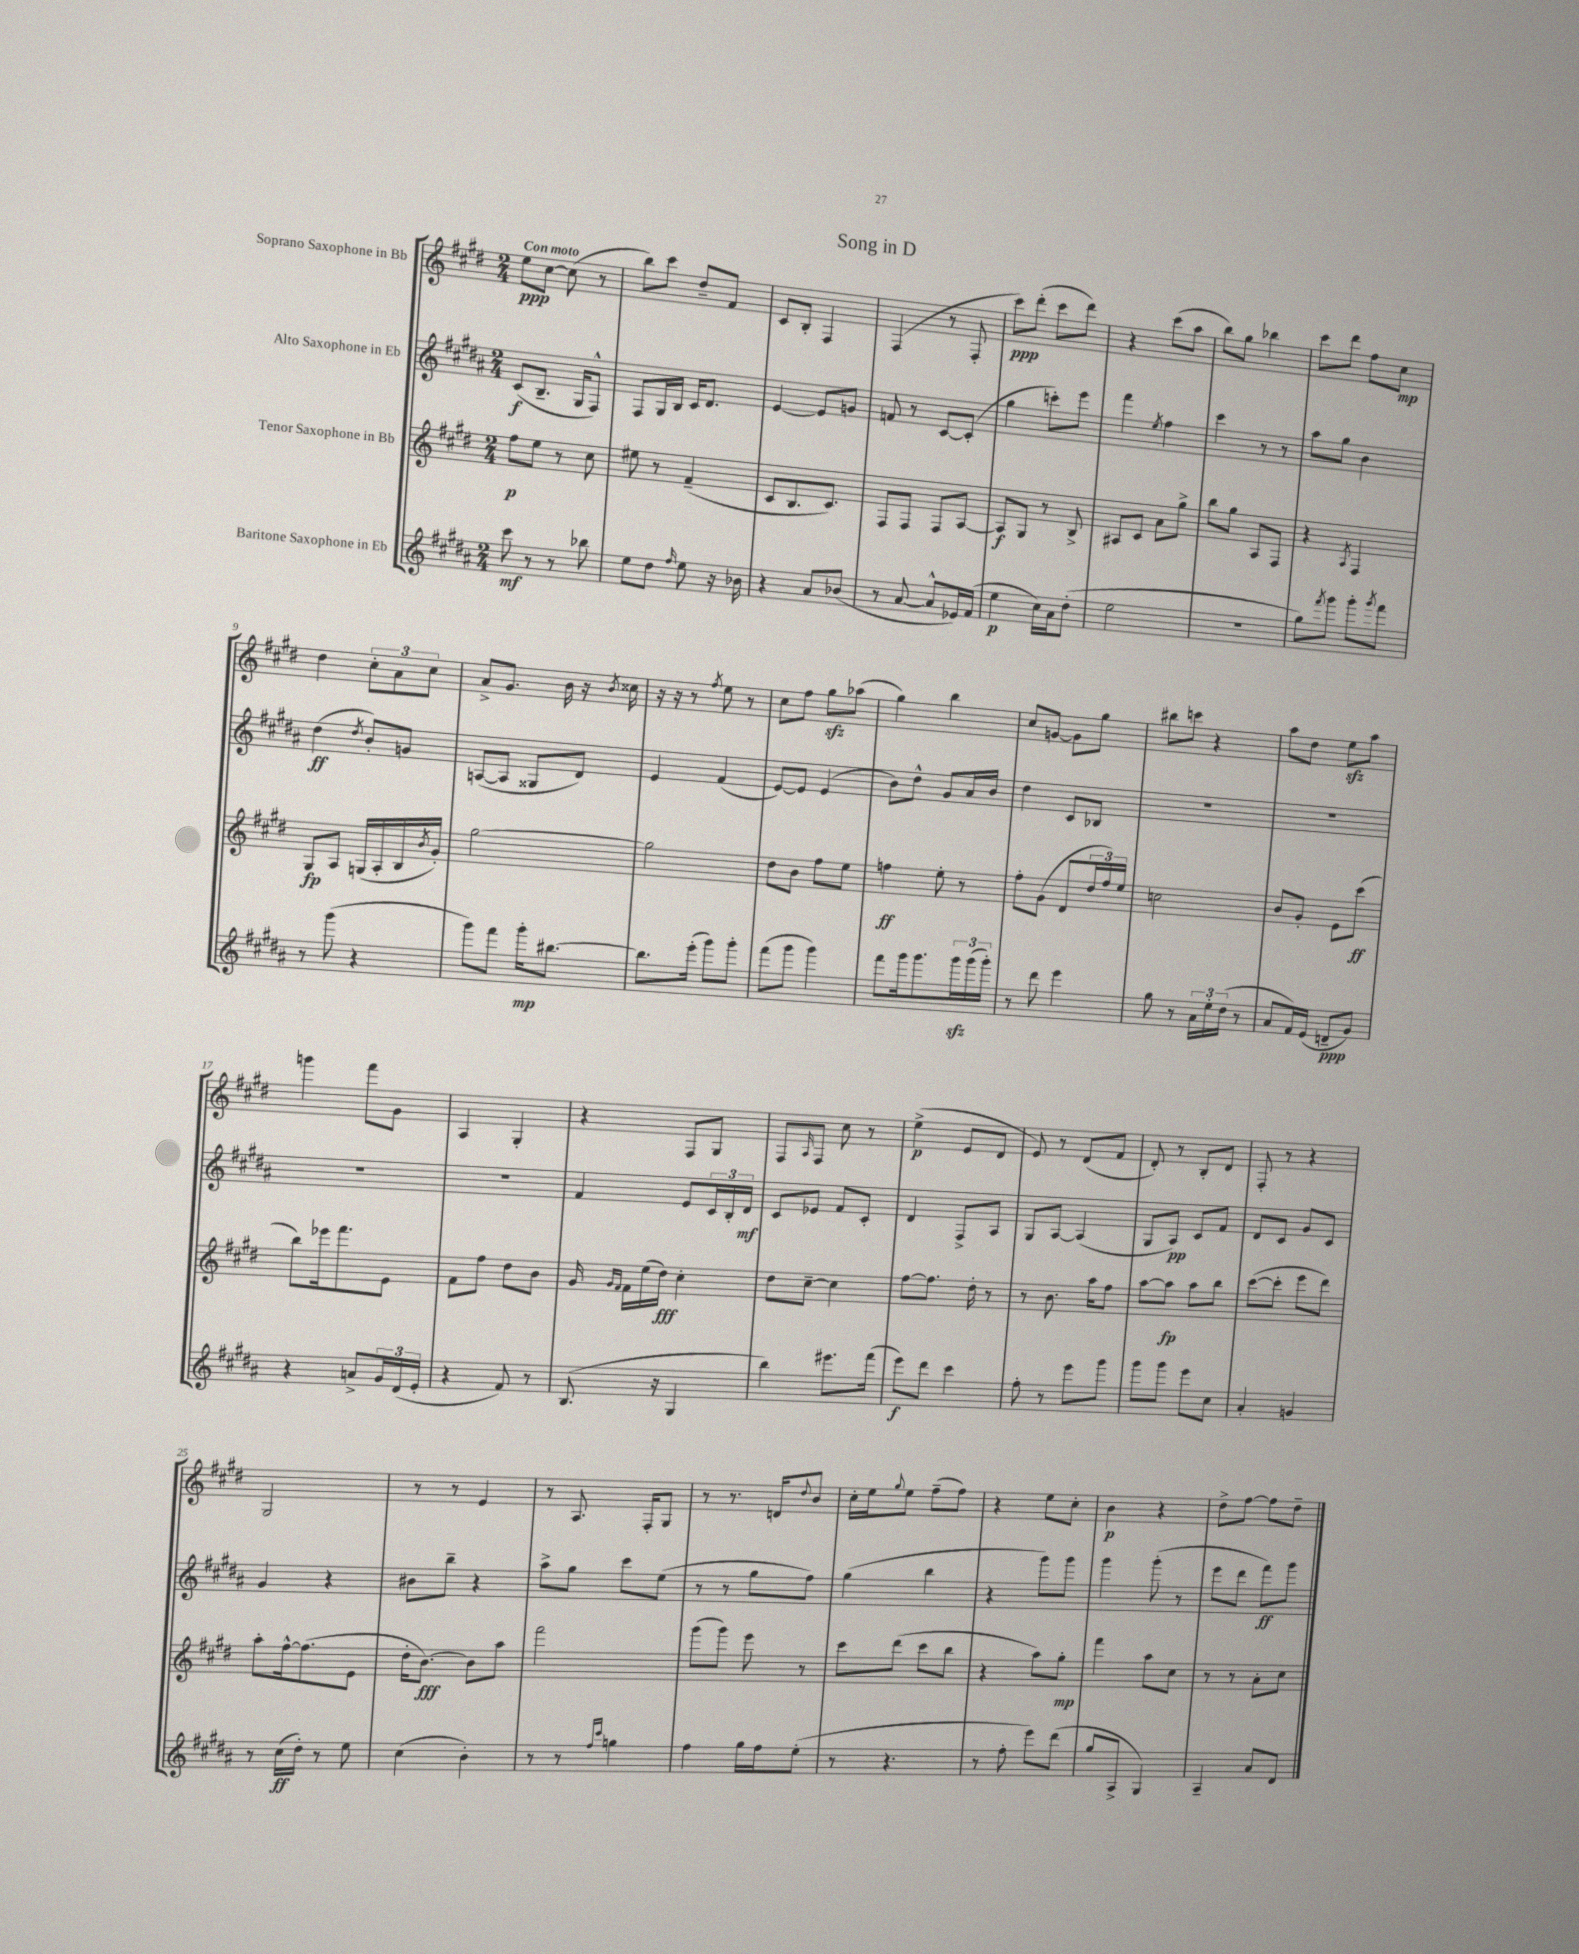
\header { title = "Song in D" }
<<
\new StaffGroup <<
\new Staff = "s0" \with { instrumentName = "Soprano Saxophone in Bb" } {
    \clef treble \key e \major \numericTimeSignature \time 2/4 \tempo "Con moto"
    e''8\ppp cis''8~ cis''8( r8 |
    b''8) cis'''8 dis''8-- fis'8 |
    cis'8 b8-. fis4 |
    fis4( r8 fis8-. |
    cis'''8\ppp) dis'''8-.( cis'''8 dis'''8) |
    r4 cis'''8( a''8 |
    b''8) gis''8 bes''4 |
    cis'''8 dis'''8 fis''8 cis''8\mp |
    dis''4 \tuplet 3/2 { cis''8-. a'8 cis''8 } |
    a'8-> gis'8. b'16 r16 \acciaccatura { b'8 } cisis''16 |
    r16 r16 r8 \acciaccatura { fis''8 } e''8 r8 |
    cis''8 fis''8 gis''8\sfz aes''8( |
    gis''4) b''4 |
    cis''8 g'8~ g'8 gis''8 |
    bis''8 c'''8 r4 |
    a''8 dis''8 e''8\sfz a''8 |
    g'''4 fis'''8 gis'8 |
    a4 gis4-. |
    r4 fis8 gis8 |
    fis8 \grace { a16 } fis8 cis''8 r8 |
    e''4->\p( e'8 dis'8 |
    e'8) r8 dis'8( fis'8 |
    dis'8-.) r8 b8-. dis'8 |
    fis8-. r8 r4 |
    gis2 |
    r8 r8 e'4 |
    r8 a8. fis16-. gis8 |
    r8 r8. d'16 \appoggiatura { dis''8 } b'8 |
    cis''16-. e''16 \appoggiatura { gis''8 } e''8 fis''8--( fis''8) |
    r4 e''8 cis''8-. |
    b'4\p r4 |
    dis''8-> fis''8~ fis''8 dis''8-- \bar "|." |
}
\new Staff = "s1" \with { instrumentName = "Alto Saxophone in Eb" } {
    \clef treble \key b \major \numericTimeSignature \time 2/4
    cis'8\f( b8.-- gis16 fis8-^) |
    fis8 gis16 b16 cis'16 dis'8. |
    e'4~ e'8 g'8 |
    f'8 r8 cis'8~ cis'8-.( |
    gis''4 c'''8-.) e'''8 |
    fis'''4 \acciaccatura { e''8 } fis''4 |
    cis'''4 r8 r8 |
    ais''8 gis''8 b'4 |
    dis''4\ff( \acciaccatura { dis''8 } b'8-.) g'8 |
    a8~( a8 gisis8 dis'8) |
    e'4 fis'4( |
    e'8~) e'8 e'4( |
    b'8) dis''8-^ gis'8 ais'16 b'16 |
    dis''4 cis'8 bes8 |
    R2 |
    R2 |
    R2 |
    R2 |
    fis'4 e'8 \tuplet 3/2 { cis'16 b16-. dis'16\mf } |
    cis'8 ees'8 fis'8 cis'8-. |
    dis'4 fis8-> ais8 |
    gis8 ais8~ ais4( |
    gis8 ais8\pp) cis'8 fis'8 |
    dis'8 cis'8 gis'8 cis'8 |
    gis'4 r4 |
    bis'8 b''8-- r4 |
    ais''8-> gis''8 cis'''8 e''8( |
    r8 r8 gis''8 fis''8) |
    gis''4( b''4 |
    r4 gis'''8) gis'''8 |
    gis'''4 gis'''8-.( r8 |
    e'''8 dis'''8 fis'''8\ff) gis'''8 \bar "|." |
}
\new Staff = "s2" \with { instrumentName = "Tenor Saxophone in Bb" } {
    \clef treble \key e \major \numericTimeSignature \time 2/4
    fis''8\p e''8 r8 cis''8 |
    eis''8 r8 fis'4--( |
    cis'8 b8. cis'8.) |
    fis8 fis8 fis8 a8~ |
    a8\f gis8 r8 b8-> |
    ais8 cis'8 a'8 gis''8-> |
    b''8 gis''8 a8 fis8 |
    r4 \acciaccatura { a8 } fis4 |
    gis8\fp a8 g16( a16-. b16 \acciaccatura { b'8 } gis'16-.) |
    gis''2~ |
    gis''2 |
    dis''8 b'8 fis''8 e''8 |
    f''4\ff e''8-. r8 |
    fis''8-. gis'8( dis'8 \tuplet 3/2 { dis''16 fis''16) e''16 } |
    c''2 |
    b'8 gis'8-. e'8 cis'''8\ff( |
    b''8) ees'''16 fis'''8. e'8 |
    fis'8 fis''8 dis''8 b'8 |
    gis'16 \grace { gis'16 fis'16 } fis'16 e''16( dis''16\fff) cis''4-. |
    dis''8 cis''8~-- cis''4 |
    fis''8~ fis''8. dis''16-. r8 |
    r8 b'8. a''16 fis''8 |
    a''8~ a''8\fp a''8 b''8 |
    cis'''8~( cis'''8-. e'''8 dis'''8) |
    a''8-. fis''16~-^ fis''8.( e'8 |
    dis''16-. b'8.~\fff) b'8 a''8 |
    fis'''2 |
    gis'''8( gis'''8) e'''8 r8 |
    cis'''8 dis'''8( cis'''8 b''8 |
    r4 a''8) gis''8-.\mp |
    fis'''4 a''8 cis''8 |
    r8 r8 a'8-. cis''8 \bar "|." |
}
\new Staff = "s3" \with { instrumentName = "Baritone Saxophone in Eb" } {
    \clef treble \key b \major \numericTimeSignature \time 2/4
    cis'''8\mf r8 r8 bes''8 |
    e''8 dis''8 \grace { fis''16 } e''8 r16 bes'16 |
    r4 ais'8 bes'8( |
    r8 ais'8~ ais'8-^ ees'16) fis'16( |
    e''4\p cis''16) ais'16 dis''8-.( |
    e''2 |
    r2 |
    gis''8) \acciaccatura { fis'''8 } gis'''8 gis'''8-. \acciaccatura { gis'''8 } fis'''8 |
    r8 gis'''8( r4 |
    gis'''8) fis'''8 gis'''16-.\mp bis''8.~ |
    bis''8. e'''16-.( gis'''8) gis'''8-. |
    fis'''8( gis'''8 gis'''4) |
    fis'''8 gis'''16 gis'''8. \tuplet 3/2 { gis'''16\sfz gis'''16( gis'''16-.) } |
    r8 dis'''8 e'''4 |
    gis''8 r8 \tuplet 3/2 { ais'16 e''16-. dis''16( } r8 |
    ais'8 fis'16) e'16( d'8--\ppp gis'8) |
    r4 a'8-> \tuplet 3/2 { gis'16 dis'16( e'16-. } |
    r4 fis'8) r8 |
    b8.( r16 gis4 |
    b''4) eis'''8. fis'''16( |
    e'''8\f) dis'''8 cis'''4 |
    fis''8-. r8 e'''8 gis'''8 |
    gis'''8 gis'''8 e'''8 cis''8 |
    ais'4-. g'4 |
    r8 cis''16\ff( dis''16-.) r8 e''8 |
    cis''4( b'4-.) |
    r8 r8 \grace { fis''16 cis'''16 } g''4 |
    fis''4 gis''16 fis''16 e''8-.( |
    r8 r4. |
    r8 fis''8-. e'''8) dis'''8( |
    gis''8 ais8-> gis4) |
    ais4-- ais'8 dis'8 \bar "|." |
}
>>
>>
